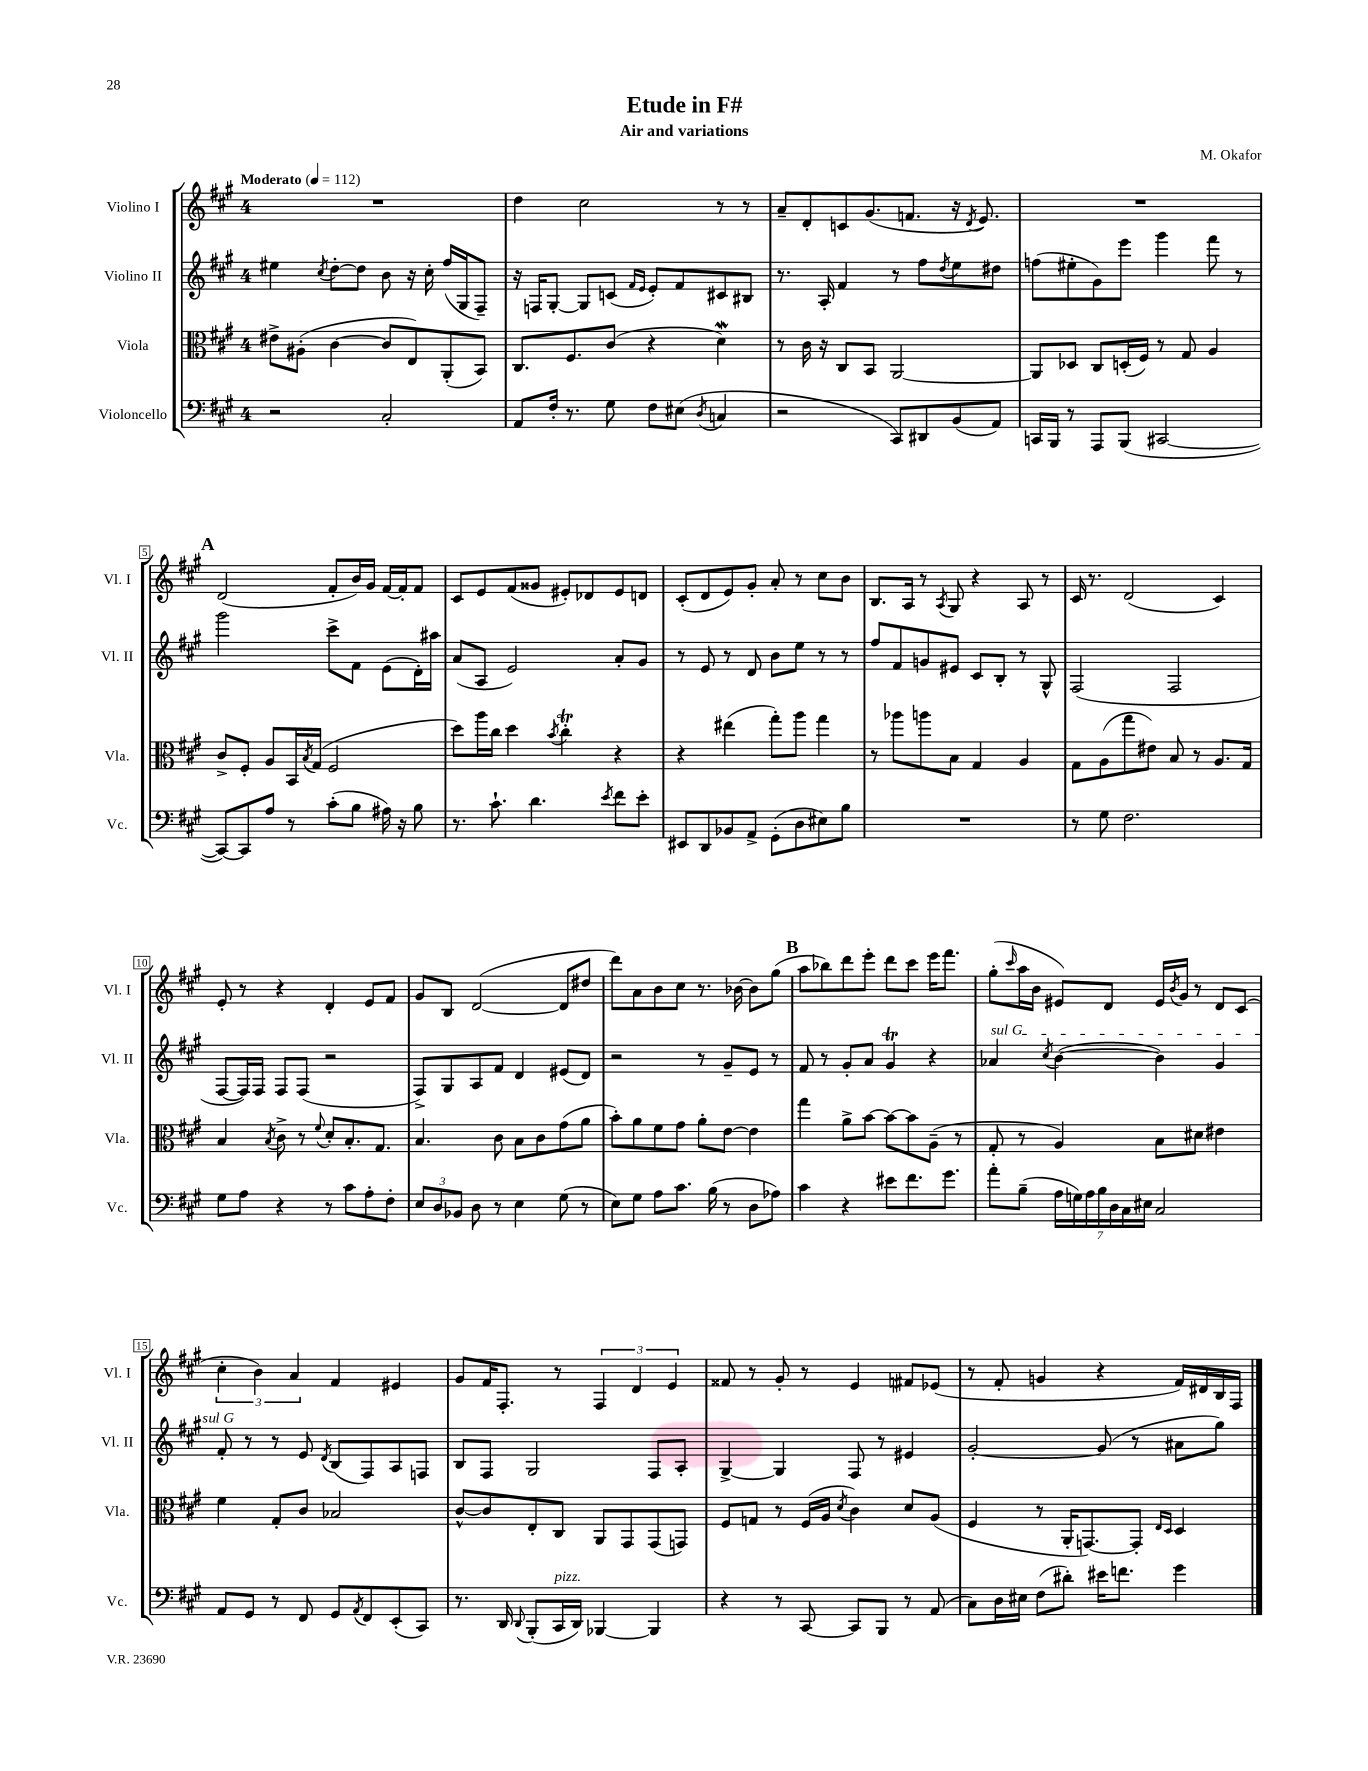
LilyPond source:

\header { title = "Etude in F#" composer = "M. Okafor" subtitle = "Air and variations" }
<<
\new StaffGroup <<
\new Staff = "s0" \with { instrumentName = "Violino I" shortInstrumentName = "Vl. I" } {
    \clef treble \key a \major \once \override Staff.TimeSignature.style = #'single-digit \time 4/4 \tempo "Moderato" 4 = 112
    R1 |
    d''4 cis''2 r8 r8 |
    a'8-- d'8-. c'8 gis'8.( f'8. r16 \acciaccatura { d'8 } e'8.) |
    R1 |
    \mark \markup { \bold "A" } d'2( fis'8-. b'16) gis'16 fis'16~ fis'16-. fis'8 |
    cis'8 e'8 fis'8( gisis'8 eis'8-.) des'8 eis'8 d'8 |
    cis'8-.( d'8 e'8) gis'8-. a'8-. r8 cis''8 b'8 |
    b8. a16 r8 \acciaccatura { a8 } gis8 r4 a8 r8 |
    cis'16 r8. d'2( cis'4) |
    e'8-. r8 r4 d'4-. e'8 fis'8 |
    gis'8 b8 d'2~( d'8 dis''8 |
    d'''8) a'8 b'8 cis''8 r8. bes'16~ bes'8 gis''8( |
    \mark \markup { \bold "B" } a''8 bes''8) d'''8 e'''8-. d'''8 cis'''8 e'''16 fis'''8. |
    gis''8-.( \grace { cis'''16 } a''16 b'16 eis'8) d'8 eis'16 \acciaccatura { b'8 } gis'16 r8 d'8 cis'8( |
    \tuplet 3/2 { cis''4-. b'4) a'4 } fis'4 eis'4 |
    gis'8 fis'16 fis8.-. r8 \tuplet 3/2 { fis4 d'4 e'4 } |
    fisis'8 r8 gis'8-. r8 e'4 fis'8 ees'8( |
    r8 fis'8-. g'4 r4 fis'16) dis'16 b16 fis16 \bar "|." |
}
\new Staff = "s1" \with { instrumentName = "Violino II" shortInstrumentName = "Vl. II" } {
    \clef treble \key a \major \once \override Staff.TimeSignature.style = #'single-digit \time 4/4
    eis''4 \acciaccatura { cis''8 } d''8~-. d''8 b'8 r16 cis''16-. fis''16( gis16 fis8--) |
    r16 f16 gis8~-. gis8 c'8( \grace { fis'16 e'16 } e'8-.) fis'8 cis'8 bis8 |
    r8. a16-. fis'4 r8 fis''8 \acciaccatura { d''8 } e''8 dis''8 |
    f''8( eis''8-. gis'8) e'''8 gis'''4 fis'''8 r8 |
    \mark \markup { \bold "A" } gis'''2 cis'''8-> fis'8 e'8( d'16-.) ais''16 |
    a'8( a8 e'2) a'8-. gis'8 |
    r8 e'8 r8 d'8 b'8 e''8 r8 r8 |
    fis''8 fis'8 g'8 eis'8 cis'8 b8-. r8 gis8-^ |
    fis2( fis2 |
    fis8~ fis16) fis16 fis8 fis8( r2 |
    fis8->) gis8 a8 fis'8 d'4 eis'8( d'8) |
    r2 r8 gis'8-- e'8 r8 |
    \mark \markup { \bold "B" } fis'8 r8 gis'8-. a'8 gis'4\trill r4 |
    \once \override TextSpanner.bound-details.left.text = \markup { \italic "sul G" } aes'4\startTextSpan \acciaccatura { cis''8 } b'4~( b'4) gis'4 |
    fis'8-.\stopTextSpan r8 r8 e'8 \acciaccatura { d'8 } b8( fis8) a8 f8 |
    b8 fis8 gis2 fis8 a8-. |
    gis4~-> gis4 fis8 r8 eis'4 |
    gis'2~-. gis'8( r8 ais'8 gis''8) \bar "|." |
}
\new Staff = "s2" \with { instrumentName = "Viola" shortInstrumentName = "Vla." } {
    \clef alto \key a \major \once \override Staff.TimeSignature.style = #'single-digit \time 4/4
    eis'8-> ais8-.( cis'4~ cis'8 e8) a,8-.( b,8) |
    cis8. fis8. cis'8( r4 d'4\mordent) |
    r8 cis'16 r16 cis8 b,8 a,2~ |
    a,8 des8 cis8 d16-.( fis16) r8 gis8 a4 |
    \mark \markup { \bold "A" } cis'8-> fis8-. a8 b,16 \acciaccatura { b8 } gis16( fis2 |
    d''8) a''16 cis''16 d''4 \acciaccatura { b'8 } cis''4-.\trill r4 |
    r4 eis''4( gis''8-.) a''8 gis''4 |
    r8 aes''8 a''8 b8 gis4 a4 |
    gis8 a8( gis''8 eis'8) b8 r8 a8. gis16 |
    b4 \acciaccatura { b8 } cis'8-> r8 \appoggiatura { fis'8 } d'8-. b8.-. gis8. |
    b4. cis'8 b8 cis'8 gis'8( a'8 |
    b'8-.) a'8 fis'8 gis'8 a'8-. e'8~ e'4 |
    \mark \markup { \bold "B" } gis''4 a'8-> b'8~ b'8~ b'8 a8--( r8 |
    gis8-. r8 a4) b8 dis'8 eis'4 |
    fis'4 gis8-. cis'8 bes2 |
    cis'8~-^ cis'8 e8-. cis8 a,8 gis,8 gis,8( g,8) |
    fis8 g8 r8 fis16( a16 \acciaccatura { d'8 } cis'4) d'8 a8( |
    fis4 r8 a,16-. g,8.~) g,8-. \grace { e16 d16 } d4 \bar "|." |
}
\new Staff = "s3" \with { instrumentName = "Violoncello" shortInstrumentName = "Vc." } {
    \clef bass \key a \major \once \override Staff.TimeSignature.style = #'single-digit \time 4/4
    r2 cis2-. |
    a,8 fis16-. r8. gis8 fis8 eis8( \acciaccatura { d8 } c4 |
    r2 cis,8) dis,8 b,8( a,8) |
    c,16 b,,16 r8 a,,8 b,,8( cis,2~ |
    \mark \markup { \bold "A" } cis,8~) cis,8 a8 r8 cis'8-.( b8 ais16) r16 b8 |
    r8. cis'8.-! d'4. \acciaccatura { e'8 } fis'8 e'8-. |
    eis,8 d,8 bes,8 a,8-> gis,8-.( d8 eis8) b8 |
    R1 |
    r8 gis8 fis2. |
    gis8 a8 r4 r8 cis'8 a8-. fis8-. |
    \tuplet 3/2 { e8 d8 bes,8 } d8 r8 e4 gis8( r8 |
    e8) gis8 a8 cis'8. b16( r8 d8 aes8) |
    \mark \markup { \bold "B" } cis'4 r4 eis'8 fis'8. gis'8. |
    a'8-. b8--( \tuplet 7/4 { a16 g16) a16 b16 d16 cis16 eis16 } cis2 |
    a,8 gis,8 r8 fis,8 gis,8 \acciaccatura { a,8 } fis,8 e,8-.( cis,8) |
    r8. d,16 \appoggiatura { d,8 } b,,8-.( cis,16^\markup { \italic "pizz." } d,16) bes,,4~ bes,,4 |
    r4 r8 cis,8~ cis,8 b,,8 r8 a,8( |
    cis8) d16 eis16 fis8( dis'8-.) eis'16 f'8. gis'4 \bar "|." |
}
>>
>>
\layout { \context { \Score \override BarNumber.stencil = #(make-stencil-boxer 0.1 0.3 ly:text-interface::print) } }
